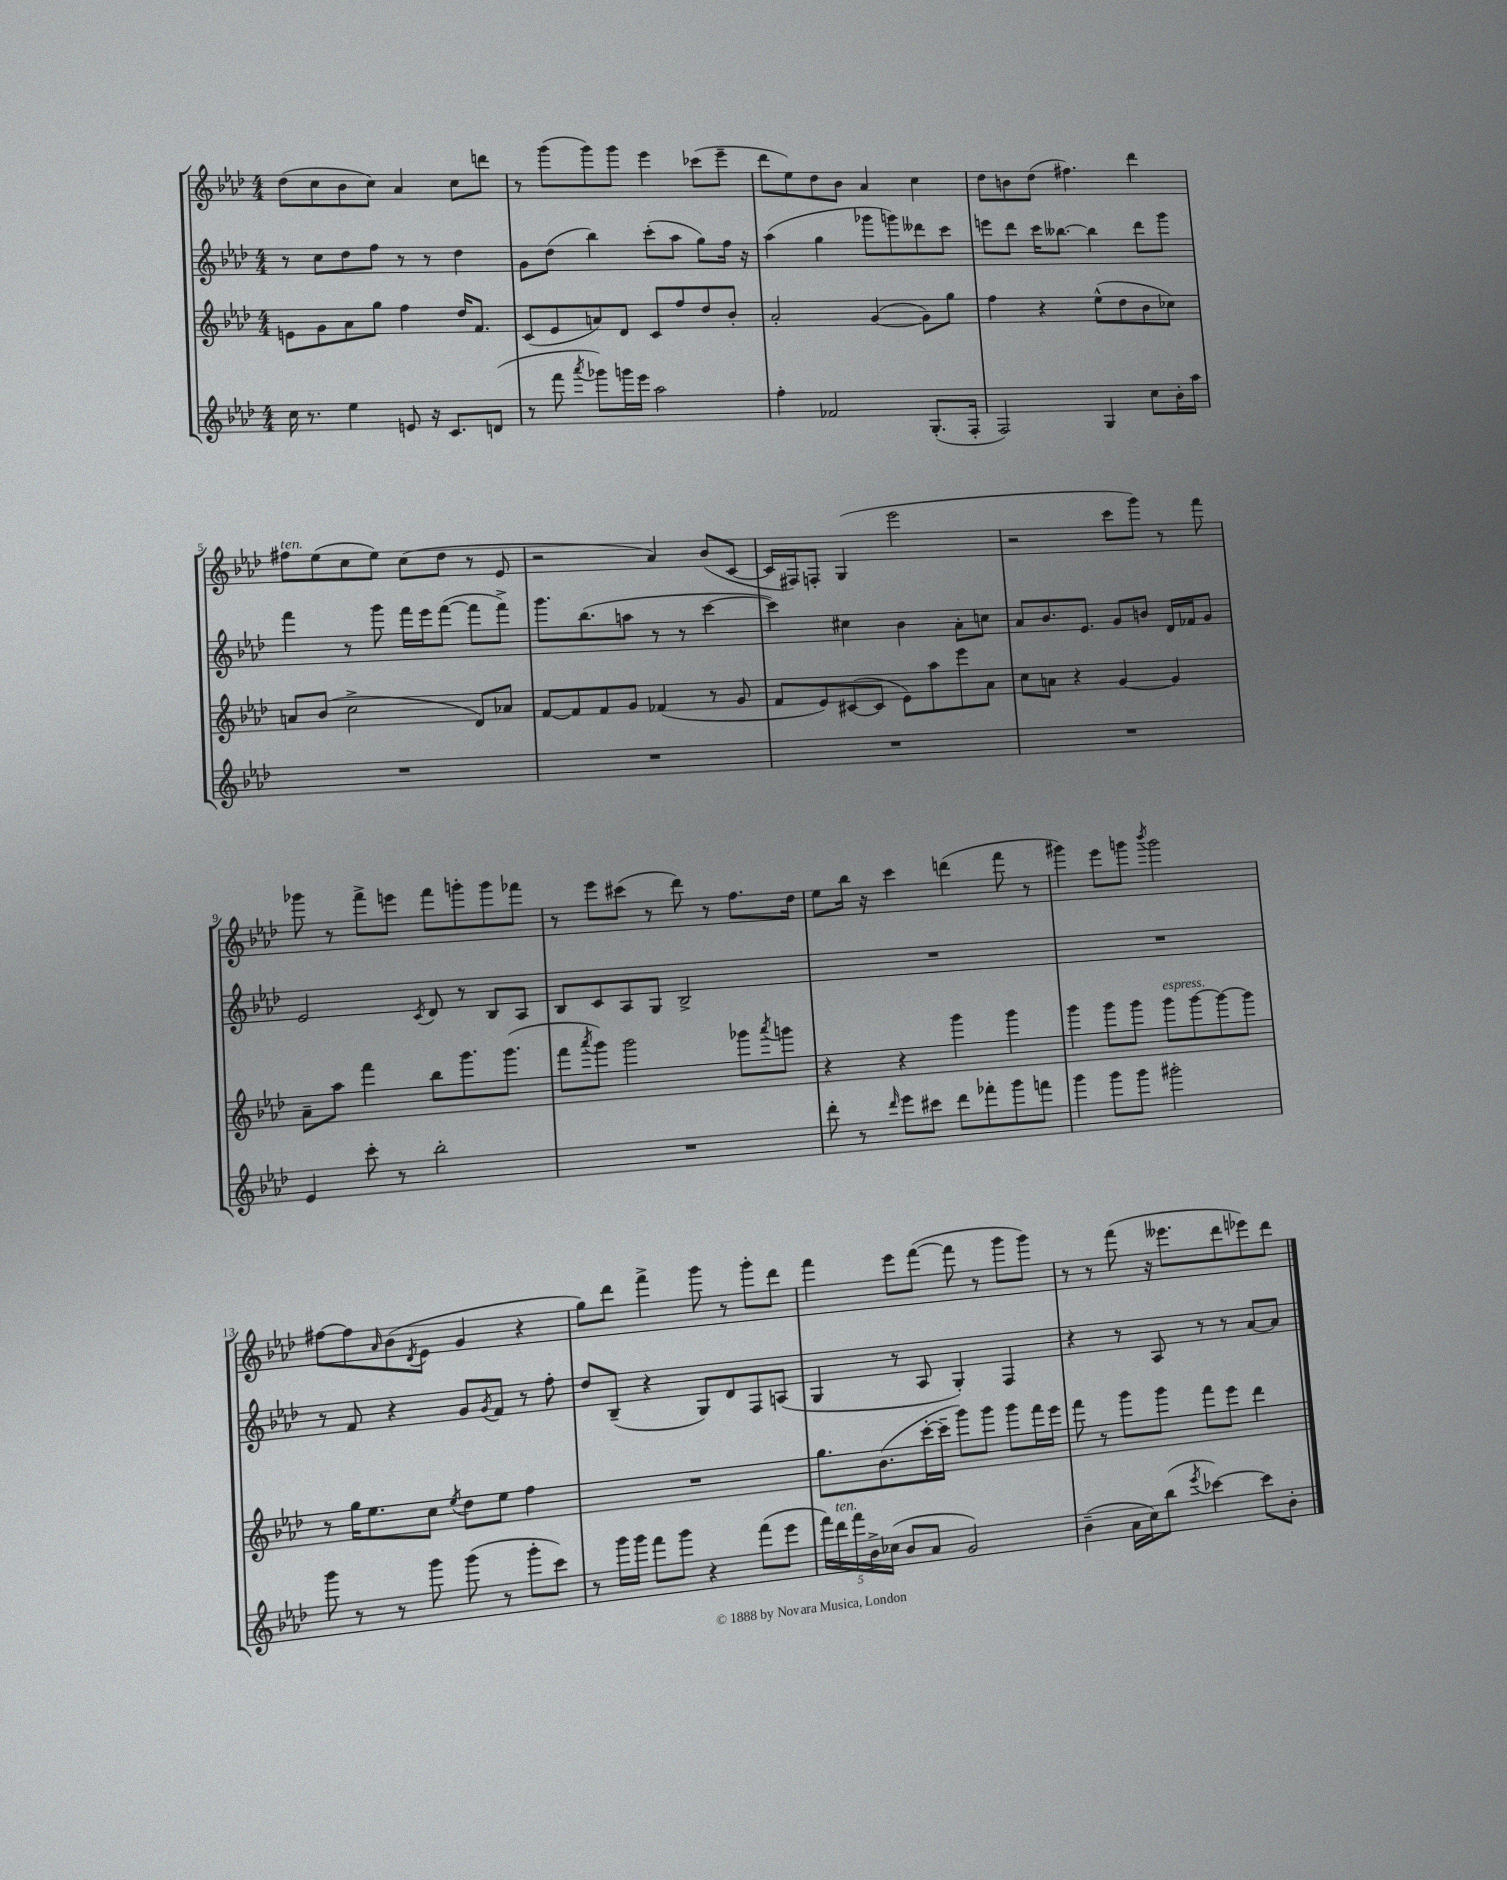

**kern	**kern	**kern	**kern
*part4	*part3	*part2	*part1
*staff4	*staff3	*staff2	*staff1
*clefG2	*clefG2	*clefG2	*clefG2
*k[b-e-a-d-]	*k[b-e-a-d-]	*k[b-e-a-d-]	*k[b-e-a-d-]
*M4/4	*M4/4	*M4/4	*M4/4
=1	=1	=1	=1
16cc\	8en\L	8r	(8dd-\L
8.r	.	.	.
.	8g\	8cc\L	8cc\
4ee-\	8a-\	8dd-\	8b-\
.	8gg\J	8ff\J	8cc\J)
8en/	4ff\	8r	4a-/
16r	.	8r	.
8.c/L	.	.	.
.	16dd-/KL	4dd-\	8cc\L
.	8.f/J	.	.
(8dn/J	.	.	8dddn\J
=2	=2	=2	=2
8r	(8c/L	8g\L	8r
8fff\	8e-/	(8dd-\J	(8ggg\L
8qaaa-/	.	.	.
8ggg-X\L)	8an/)	4bb-\)	8ggg\)
16gggn\L	8d-/J	.	8ggg\J
16eee-\JJ	.	.	.
2aa-\	8c/L	(8ccc'\L	4eee-\
.	8ff/	8aa-\J	.
.	8dd-/	8gg\L)	(8ccc-X\L
.	8b-'/J	16ff\Jk	8eee-~\J
.	.	16r	.
=3	=3	=3	=3
4ff'\	2a-'/	(4aa-\	8ddd-\L
.	.	.	8ee-\)
2f-X/	.	4gg\	8dd-\
.	.	.	8b-\J
.	([4g/	8ggg-X\L	4a-/
.	.	8gggn\)	.
(8.G'/L	8g\L])	8ddd--X\	4cc\
.	8gg\J	8ccc\J	.
16F'/Jk	.	.	.
=4	=4	=4	=4
2F/)	4ff\	8eeen\L	8dd-\L
.	.	8ddd-\J	8bn\
.	4r	16ccc\KL	(8dd-\J
.	.	[8.bb--X\J	.
.	.	.	4.ff#X\)
4G/	(8ee-^^\L	4bb--\]	.
.	8dd-\	.	.
8cc\L	8b-\	8ddd-\L	4ddd-\
16b-'\L	8cc-X\J)	8ggg\J	.
16aa-\JJ	.	.	.
!!LO:LB:g=z
=5	=5	=5	=5
!	!	!	!LO:TX:a:i:t=ten.
1r	8an/L	4fff\	8ff#X\L
.	(8b-/J	.	(8ee-\
.	2cc^\	8r	8cc\
.	.	8ggg\	8ee-\J)
.	.	16fff\LL	(8cc\L
.	.	16eee-\J	.
.	.	([8fff\J	8dd-\J
.	8d-/L)	8fff\L]	8r
.	8a-X/J	8fff^\J)	8e-/
=6	=6	=6	=6
1r	[8f/L	8.ggg\L	2r
.	8f/]	.	.
.	.	(8.bb-\	.
.	8f/	.	.
.	8g/J	8aan\J	.
.	(4f-X/	8r	4a-/)
.	.	8r	.
.	8r	[4ccc\	(8b-/L
.	8g/	.	[8c/J
=7	=7	=7	=7
1r	8f/L	4ccc\])	16c/LL]
.	.	.	16F#X/J)
.	8e-/)	.	8Fn'/J
.	([8c#X/	4cc#X\	(4G/
.	8c#/J]	.	.
.	8e-\L)	4b-\	2eee-\
.	8aa-\	.	.
.	8eee-\	8a-'\L	.
.	8a-\J	8ccn\J	.
=8	=8	=8	=8
1r	8cc\L	8a-/L	2r
.	8an\J	8.b-/	.
.	4r	.	.
.	.	8.e-/J	.
.	[4g/	8g/L	8ccc\L
.	.	8bn/J	8ggg\J)
.	4g/]	16d-/LL	8r
.	.	16f-X/J	.
.	.	8g/J	8fff\
!!LO:LB:g=z
=9	=9	=9	=9
4e-/	8a-~\L	2e-/	8ggg-X\
.	8aa-\J	.	8r
8ccc'\	4fff\	.	8fff^\L
8r	.	.	8eeen\J
.	.	8qc/	.
2bb-'\	8bb-\L	8d-/	8fff\L
.	8.ggg\	8r	8gggn'\
.	.	8B-/L	8ggg\
.	(8.ggg\J	.	.
.	.	8A-/J	8fff-X\J
=10	=10	=10	=10
1r	8fff\L	8B-/L	8r
.	8qaaa-/	.	.
.	8ggg\J)	8c/	8eee-\L
.	2ggg\	8A-/	(8ccc#X\J
.	.	8G/J	8r
.	.	2B-^/	8ddd-\)
.	.	.	8r
.	8ggg-X\L	.	8.ff\L
.	8qaaa-/	.	.
.	8gggn\J	.	.
.	.	.	16dd-\Jk
=11	=11	=11	=11
8ddd-'\	4r	1r	8ee-\L
8r	.	.	16bb-\Jk
.	.	.	16r
16qqddd-/	.	.	.
8eee-\L	4r	.	4ccc\
8ccc#X\J	.	.	.
8ddd-\L	4ggg\	.	(4dddn\
8fff-X'\	.	.	.
8ggg\	4ggg\	.	8fff\
8fffn\J	.	.	8r
=12	=12	=12	=12
4ggg\	4ggg\	1r	4ggg#X\)
8ggg\L	8ggg\L	.	8eee-\L
8ggg\J	8ggg\J	.	8gggn\J
.	.	.	8qbbb-/
!	!LO:TX:a:i:t=espress.	!	!
2ggg#X'\	8ggg\L	.	2ggg\
.	[8ggg\	.	.
.	8ggg\_	.	.
.	8ggg\J]	.	.
!!LO:LB:g=z
=13	=13	=13	=13
8ggg\	8r	8r	[8ff#X\L
8r	16gg\KL	8f/	8ff#\]
.	8.ee-\	.	.
.	.	.	16qqa-/
8r	.	4r	(8b-\
.	.	.	8qd-/
8ggg\	8cc\J	.	8e-\J
.	8qee-/	.	.
(8ggg\	8dd-\L	8g/L	4g/
.	.	8qg/	.
8r	8ee-\J	8f/J	.
8ggg'\L	4ff\	8r	4r
8ccc\J)	.	8ff'\	.
=14	=14	=14	=14
8r	1r	8dd-/L	8gg\L)
16ggg\LL	.	(8B-~/J	8ddd-\J
16ggg\JJ	.	.	.
8fff\L	.	4r	4fff^\
8ggg\J	.	.	.
4r	.	8G/L)	8ggg\
.	.	8d-/	8r
(8fff\L	.	8F/	8ggg'\L
8eee-\J	.	(8An/J	8ddd-\J
=15	=15	=15	=15
20fff\LL)	8.gg\L	4G/	4fff\
!LO:TX:a:i:t=ten.	!	!	!
20ddd-\	.	.	.
20fff\	.	.	.
20b-^\	.	.	.
.	(8.b-\	.	.
(20cc-X\JJ	.	.	.
8b-/L	.	8r	8eee-\L
8a-/J	[16ccc'\L	8A-/	([8fff\J
.	16ccc~\JJ]	.	.
2g/)	8ggg\L)	4G'/)	8fff\]
.	8ggg\J	.	8r
.	8ggg\L	4F/	8ggg\L
.	16fff\L	.	8ggg\J)
.	16eee-\JJ	.	.
=16	=16	=16	=16
(4b-~\	8fff\	4r	8r
.	8r	.	8r
16a-\LL	8ggg\L	8r	(8fff\
16cc\J)	.	.	.
(8bb-\J	8ggg\J	8A-/	16r
.	.	.	8.eee--X\L
8qeee-/	.	.	.
[4ccc-X\)	8fff\L	8r	.
.	8eee-\J	8r	8ddd-\
8ccc-\L]	4ddd-\	[8a-/L	8eee-X\)
8b-'\J	.	8a-/J]	8ddd-\J
==	==	==	==
*-	*-	*-	*-
